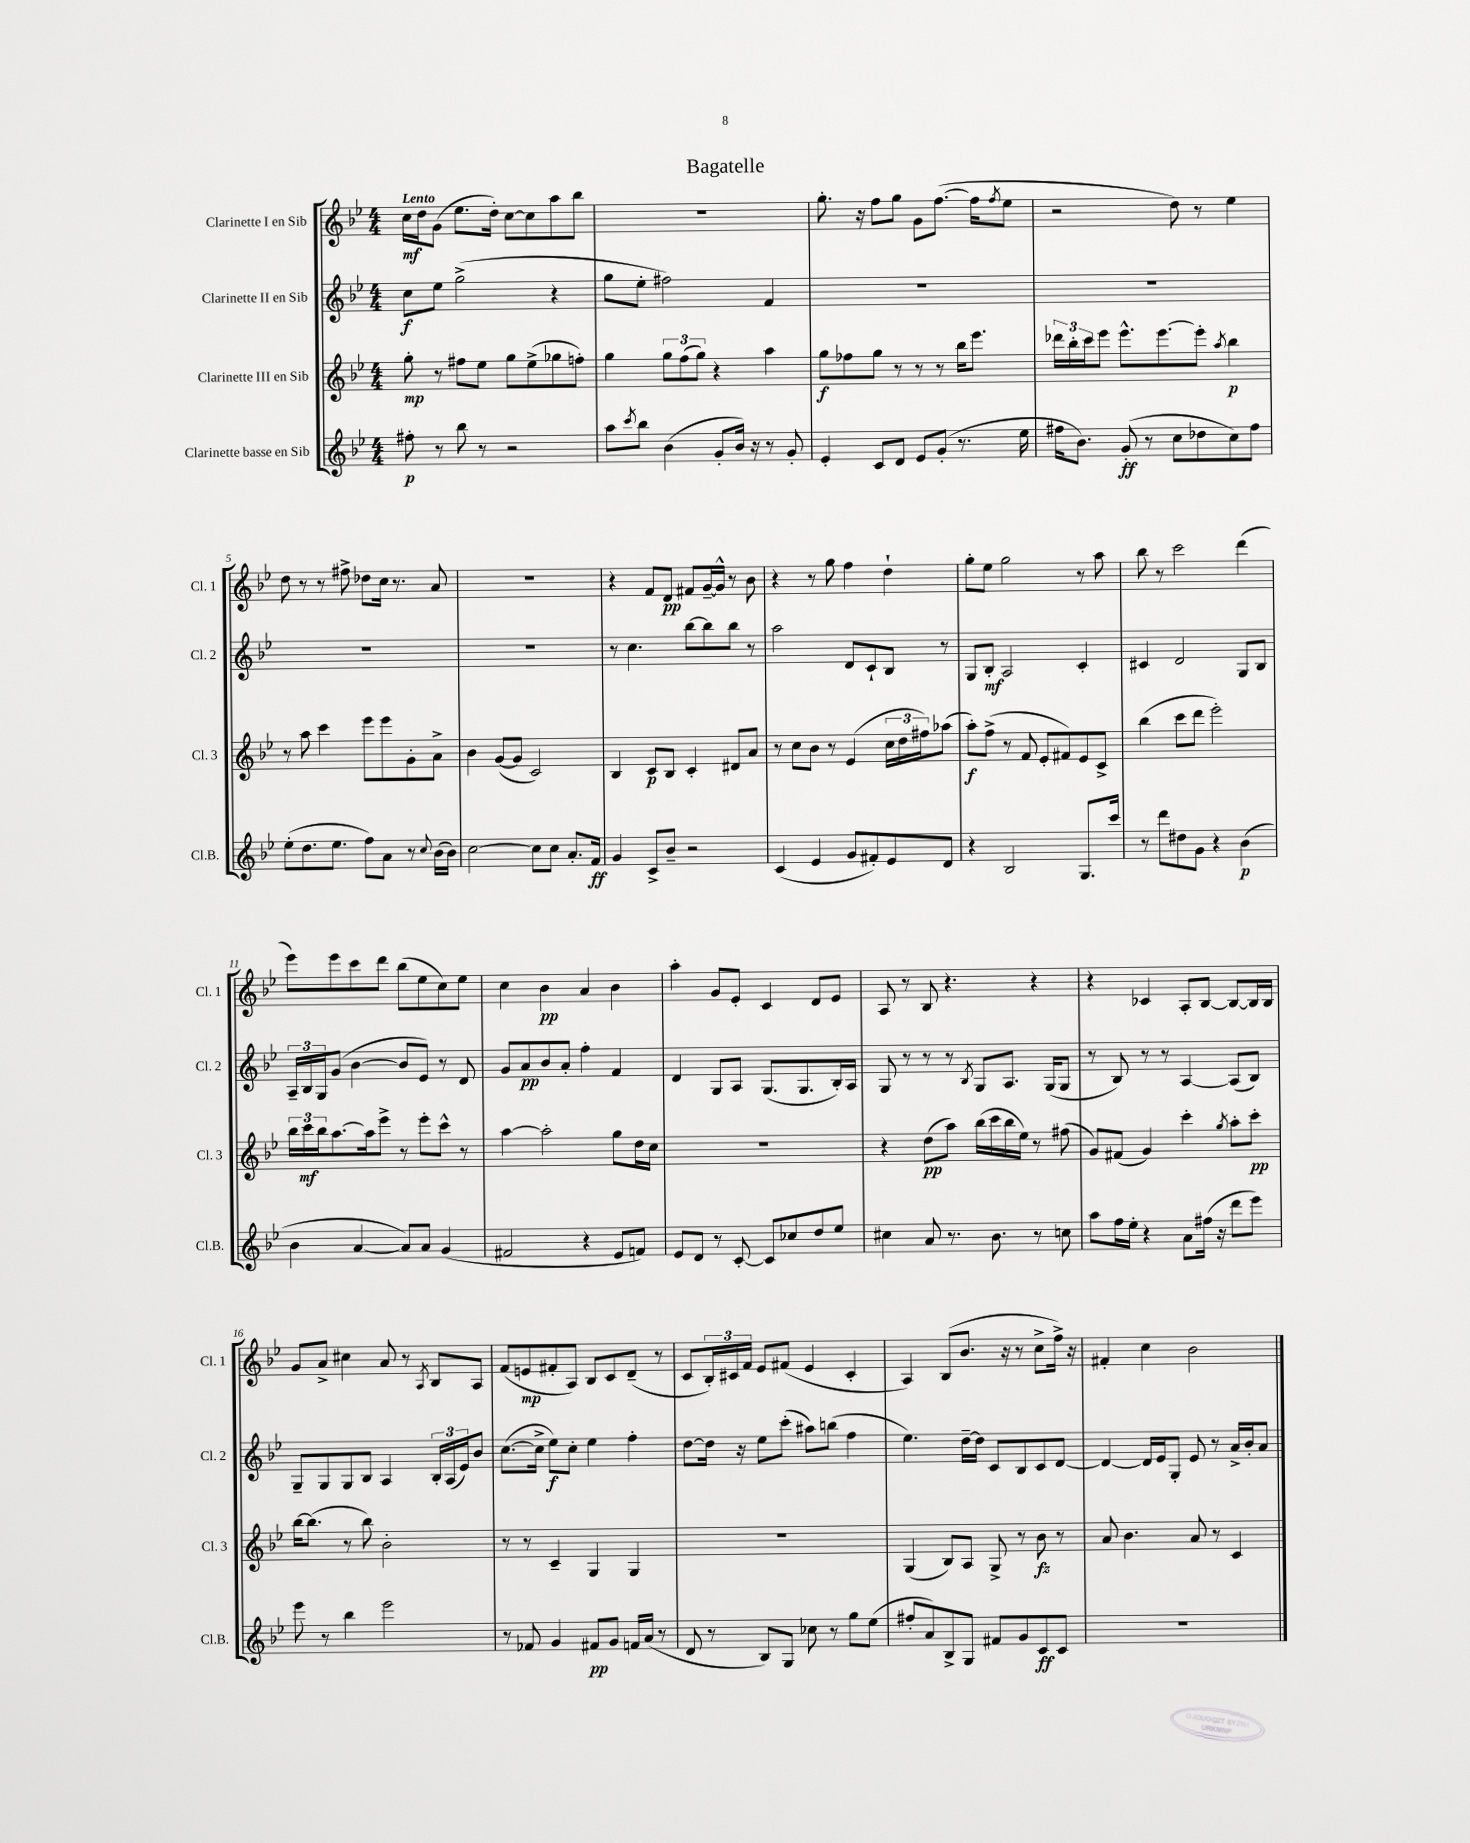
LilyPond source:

\header { title = "Bagatelle" }
<<
\new StaffGroup <<
\new Staff = "s0" \with { instrumentName = "Clarinette I en Sib" shortInstrumentName = "Cl. 1" } {
    \clef treble \key bes \major \numericTimeSignature \time 4/4 \tempo "Lento"
    c''16\mf d''16 g'8( ees''8. d''16-.) c''8~ c''8 a''8 bes''8 |
    R1 |
    g''8.-. r16 f''8 g''8 g'8 f''8.~( f''16 \acciaccatura { f''8 } ees''8 |
    r2 d''8) r8 ees''4 |
    d''8 r8 r8 fis''8-> des''8 c''16 r8. a'8 |
    R1 |
    r4 f'8 d'8\pp fis'8 g'16~-- g'16-^ r8 bes'8 |
    r4 r8 g''8 f''4 d''4-! |
    g''8-. ees''8 g''2 r8 a''8 |
    bes''8 r8 c'''2 d'''4( |
    ees'''8) ees'''8 c'''8 d'''8 bes''8( ees''8 c''8) ees''8 |
    c''4 bes'4\pp a'4 bes'4 |
    a''4-. g'8 ees'8-. c'4 d'8 ees'8 |
    a8 r8 bes8 r4. r4 |
    r4 ces'4 a8-. bes8~ bes8~ bes16 bes16 |
    g'8 a'8-> cis''4 a'8 r8 \acciaccatura { a8 } bes8 a8 |
    f'8( e'8\mp fis'8-. a8) bes8 c'8 d'8--( r8 |
    c'8 \tuplet 3/2 { bes16-.) cis'16 f'16 } ees'8 fis'8( ees'4 cis'4-. |
    a4) bes8( bes'8. r16 r8 c''8-> f''16->) r16 |
    fis'4-. c''4 bes'2 \bar "|." |
}
\new Staff = "s1" \with { instrumentName = "Clarinette II en Sib" shortInstrumentName = "Cl. 2" } {
    \clef treble \key bes \major \numericTimeSignature \time 4/4
    c''8\f ees''8 g''2->( r4 |
    g''8 ees''8-. fis''2) f'4 |
    R1 |
    R1 |
    R1 |
    R1 |
    r8 c''4. bes''8~ bes''8 bes''8 r8 |
    a''2 d'8 c'8-! bes8 r8 |
    g8 bes8-.\mf a2 c'4-. |
    cis'4 d'2 g8 bes8 |
    \tuplet 3/2 { a16-- bes16 g16 } g'8( bes'4~ bes'8 ees'8) r8 d'8 |
    g'8 a'8\pp bes'8 a'8-. f''4-. f'4 |
    d'4 g8 a8 g8.( g8. bes16-.) a16 |
    g8 r8 r8 r8 \acciaccatura { bes8 } g8 a8. g16( g8 |
    r8 bes8) r8 r8 a4~ a8( bes8) |
    g8-- g8 g8 bes8 a4 \tuplet 3/2 { bes16-. a16( ees'16) } bes'8 |
    c''8.~( c''16-> ees''8\f) c''8-. ees''4 f''4-. |
    d''8~ d''16 r16 ees''8 c'''8-.( ais''8) b''8( f''4 |
    ees''4.) d''16~-- d''16 c'8 bes8 c'8 d'8~ |
    d'4~ d'16 ees'16 g8-. ees'8 r8 a'16-> bes'16-. a'8 \bar "|." |
}
\new Staff = "s2" \with { instrumentName = "Clarinette III en Sib" shortInstrumentName = "Cl. 3" } {
    \clef treble \key bes \major \numericTimeSignature \time 4/4
    g''8-.\mp r8 fis''8 ees''8 g''8 ees''8->( ges''8 f''8-.) |
    g''4 \tuplet 3/2 { g''8 f''8( g''8) } r4 a''4 |
    g''8\f fes''8 g''8 r8 r8 r8 bes''16 ees'''8. |
    \tuplet 3/2 { des'''16 bes''16-. c'''16 } ees'''8 ees'''8.-^ ees'''8.~ ees'''8-. \acciaccatura { a''8 } bes''4\p |
    r8 a''8 c'''4 ees'''8 ees'''8 g'8-. a'8-> |
    bes'4 g'8~( g'8 c'2) |
    bes4 c'8\p bes8 c'4-. dis'8 a'8 |
    r8 c''8 bes'8 r8 ees'4( \tuplet 3/2 { c''16 d''16 fis''16) } aes''8( |
    a''8-.\f) f''8->( r8 f'8 ees'8-. fis'8) ees'8 c'8-> |
    bes''4( c'''8 d'''8 ees'''2-.) |
    \tuplet 3/2 { bes''16 c'''16\mf bes''16 } a''8.~ a''16 ees'''8-> r8 ees'''8-. c'''8-^ r8 |
    a''4~ a''2-. g''8 d''16 c''16 |
    r1 |
    r4 d''8\pp( a''8) bes''16( c'''16 bes''16 ees''16) r8 fis''8( |
    g'8) fis'8( g'4) c'''4-. \acciaccatura { g''8 } a''8-. c'''8-.\pp |
    bes''16~ bes''8.( r8 bes''8) bes'2-. |
    r8 r8 c'4-- g4 g4 |
    R1 |
    g4( bes8) a8 g8-> r8 bes'8\fz r8 |
    a'8 bes'4. a'8 r8 c'4 \bar "|." |
}
\new Staff = "s3" \with { instrumentName = "Clarinette basse en Sib" shortInstrumentName = "Cl.B." } {
    \clef treble \key bes \major \numericTimeSignature \time 4/4
    fis''8-.\p r8 bes''8 r8 r2 |
    a''8 \acciaccatura { c'''8 } bes''8 bes'4( g'8-. bes'16) r16 r8 g'8-. |
    ees'4-. c'8 d'8 ees'8 g'8-.( r8. ees''16 |
    fis''16 bes'8.) g'8-.\ff( r8 c''8 des''8 c''8) fis''8 |
    ees''8-.( d''8. ees''8. f''8) a'8 r8 \appoggiatura { c''8 } bes'16( bes'16) |
    c''2~ c''8 c''8 a'8.-. f'16\ff |
    g'4 c'8-> bes'8-- r2 |
    c'4( ees'4 g'8 fis'8-.) ees'8 d'8 |
    r4 bes2 g8. c'''16 |
    r8 d'''8 dis''8 g'8 r4 bes'4\p( |
    bes'4 a'4~ a'8) a'8 g'4( |
    fis'2 r4 ees'8 f'8) |
    ees'8 d'8 r8 c'8~-. c'8 ces''8 d''8 ees''8 |
    cis''4 a'8 r8. bes'8. r8 c''8 |
    a''8 f''16 ees''16-. r4 a'8 fis''16( r16 d'''8 ees'''8) |
    ees'''8 r8 bes''4 ees'''2 |
    r8 fes'8 g'4 fis'8\pp g'8 f'16 a'16( r8 |
    d'8 r8 bes8) g8 ces''8 r8 g''8 ees''8( |
    fis''8-. a'8) bes8-> g8 fis'8 g'8 c'8\ff c'8 |
    r1 \bar "|." |
}
>>
>>
